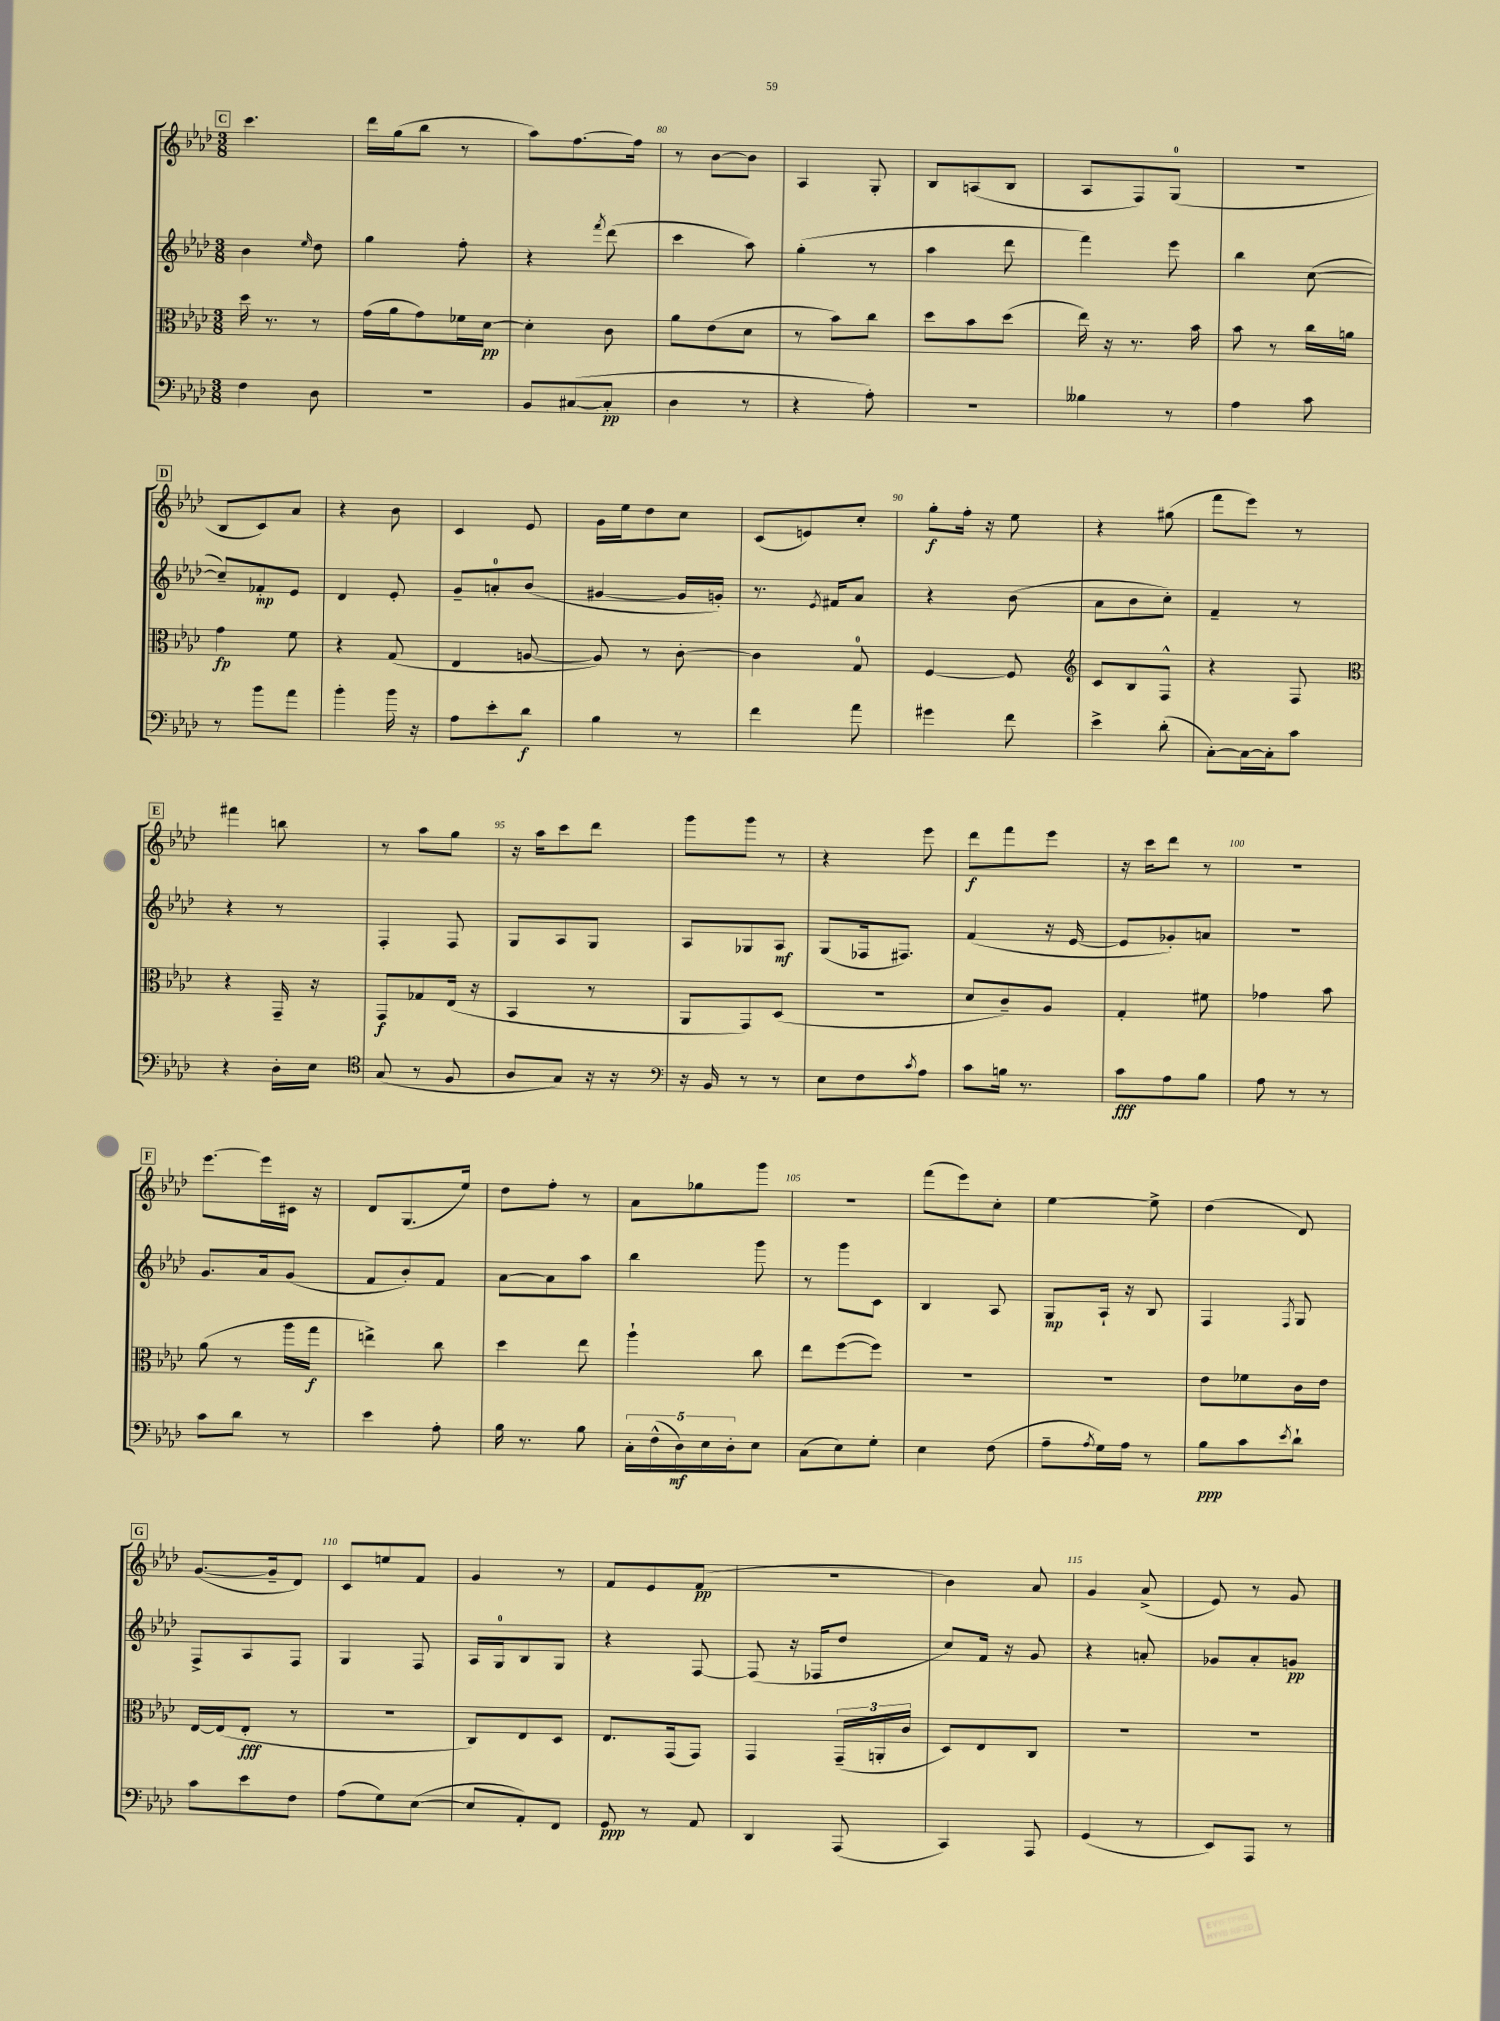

**kern	**kern	**kern	**kern
*staff4	*staff3	*staff2	*staff1
*clefF4	*clefC3	*clefG2	*clefG2
*k[b-e-a-d-]	*k[b-e-a-d-]	*k[b-e-a-d-]	*k[b-e-a-d-]
*M3/8	*M3/8	*M3/8	*M3/8
4F	16dd-	4b-	4.ccc
.	8.r	.	.
.	.	16qqee-	.
8D-	8r	8dd-	.
=	=	=	=
4.r	(16g	4gg	16ddd-
.	16a-	.	(16gg
.	8g)	.	8bb-
.	16f-	8ff'	8r
.	[16d-	.	.
=	=	=	=
8BB-	4d-']	4r	8aa-)
([8C#	.	.	[8.ff
.	.	8qfff	.
8C#']	8c	(8ddd-	.
.	.	.	16ff]
=	=	=	=
4D-	8a-	4ccc	8r
.	(8e-	.	[8b-
8r	8d-	8aa-)	8b-]
=	=	=	=
4r	8r	(4gg'	4A-
.	8b-)	.	.
8A-')	8cc	8r	8G'
=	=	=	=
4.r	8dd-	4aa-	8B-
.	8b-	.	(8A
.	(8dd-	8ddd-	8B-
=	=	=	=
4B--	16ee-)	4fff)	8A-
.	16r	.	.
.	8.r	.	8F)
8r	.	8eee-	(8G
.	16b-	.	.
=	=	=	=
4A-	8b-	4bb-	4.r
.	8r	.	.
8c	16cc	([8cc	.
.	16a	.	.
=	=	=	=
8r	4g	8cc~])	8B-
8b-	.	8f-'	8c)
8a-	8f	8e-	8a-
=	=	=	=
4b-'	4r	4d-	4r
16b-	(8G	8e-'	8b-
16r	.	.	.
=	=	=	=
8A-	4E-	8g~	4c
8e-'	.	8a'	.
8d-	[8A	(8b-	8e-
=	=	=	=
4B-	8A])	[4g#	16g
.	.	.	16ee-
.	8r	.	8dd-
8r	[8c'	16g#]	8cc
.	.	16g')	.
=	=	=	=
4f	4c]	8.r	(8c
.	.	.	8e)
.	.	8qe-	.
.	.	16f#	.
8a-	8G	8a-	8cc'
=	=	=	=
4g#	[4F	4r	8gg'
.	.	.	16ff'
.	.	.	16r
8f	8F]	(8b-	8ee-
=	=	=	=
*	*clefG2	*	*
4e-^	8c	8a-	4r
.	8B-	8b-	.
(8d-'	8F^^	8cc')	(8gg#
=	=	=	=
[8C')	4r	4f~	8fff
16C_	.	.	8eee-)
16C']	.	.	.
8c	8F	8r	8r
=	=	=	=
*	*clefC3	*	*
4r	4r	4r	4fff#
16D-'	16GG~	8r	8bb
16E-	16r	.	.
=	=	=	=
*clefC4	*	*	*
(8G	8GG	4F'	8r
8r	8G-	.	8aa-
8F	(16E-	8F	8gg
.	16r	.	.
=	=	=	=
8A-	4BB-	8G	16r
.	.	.	16aa-
8G)	.	8A-	8ccc
16r	8r	8G	8ddd-
16r	.	.	.
=	=	=	=
*clefF4	*	*	*
16r	8AA-	8A-	8ggg
16BB-	.	.	.
8r	8GG)	8G-	8ggg
8r	(8D-	8A-	8r
=	=	=	=
8E-	4.r	(8G	4r
8F	.	16F-	.
.	.	8.F#)	.
8qc	.	.	.
8A-	.	.	8eee-
=	=	=	=
8c	8d-	(4f	8ddd-
16B	8c~)	.	8fff
8.r	.	.	.
.	8A-	16r	8eee-
.	.	[16e-	.
=	=	=	=
8c	4G'	8e-]	16r
.	.	.	16ccc
8A-	.	8g-')	8ddd-
8B-	8f#	8a	8r
=	=	=	=
8A-	4g-	4.r	4.r
8r	.	.	.
8r	8b-	.	.
=	=	=	=
8c	(8a-	8.g	[8.eee-
8d-	8r	.	.
.	.	16a-	16eee-]
8r	16aa-	(8g	16c#
.	16gg	.	16r
=	=	=	=
4e-	4ee^)	8f	8d-
.	.	8b-')	(8.G
8A-'	8cc	8f	.
.	.	.	16ee-)
=	=	=	=
16B-	4dd-	[8a-	8dd-
8.r	.	.	.
.	.	8a-]	8ff'
8B-	8ee-	8aa-	8r
=	=	=	=
20C'	4aa-`	4bb-	8a-
(20F^^	.	.	.
20D-)	.	.	.
.	.	.	8gg-
20E-	.	.	.
20D-'	.	.	.
8E-	8cc	8ggg	8ggg
=	=	=	=
(8C	8ee-	8r	4.r
8E-)	([8ff	8ggg	.
8G'	8ff])	8c	.
=	=	=	=
4E-	4.r	4B-	(8fff
.	.	.	8eee-)
(8F	.	8A-	8cc'
=	=	=	=
8A-~	4.r	8G	[4ee-
8qA-	.	.	.
16G)	.	16A-`	.
16A-	.	16r	.
8r	.	8B-	8ee-^]
=	=	=	=
8B-	8e-	4F	(4dd-
8c	8f-	.	.
8qe-	.	8qF	.
8d-`	16c	8G	8d-)
.	16e-	.	.
=	=	=	=
8c	[16E-	8F^	([8.g
.	(16E-]	.	.
8e-	8E-'	8A-	.
.	.	.	16g~]
8F	8r	8F	8d-)
=	=	=	=
(8A-	4.r	4G	8c
8G)	.	.	8ee
([8E-	.	8F	8f
=	=	=	=
8E-]	8C)	16A-	4g
.	.	16G	.
8AA-')	8E-	8B-	.
8FF	8D-	8G	8r
=	=	=	=
8GG	8.E-	4r	8f
8r	.	.	8e-
.	(16GG	.	.
8AA-	8GG)	[8F	(8f
=	=	=	=
4DD-	4GG	(8F]	4.r
.	.	16r	.
.	.	16F-	.
(8AAA-	(24GG~	8dd-	.
.	24AA'	.	.
.	24c	.	.
=	=	=	=
4CC)	8D-)	8cc)	4b-)
.	8E-	16f	.
.	.	16r	.
8AAA-	8C	8g	8a-
=	=	=	=
(4GG	4.r	4r	4g
8r	.	8a'	(8a-^
=	=	=	=
8EE-)	4.r	8g-	8e-)
8AAA-	.	8a-'	8r
8r	.	8g	8g
==	==	==	==
*-	*-	*-	*-
